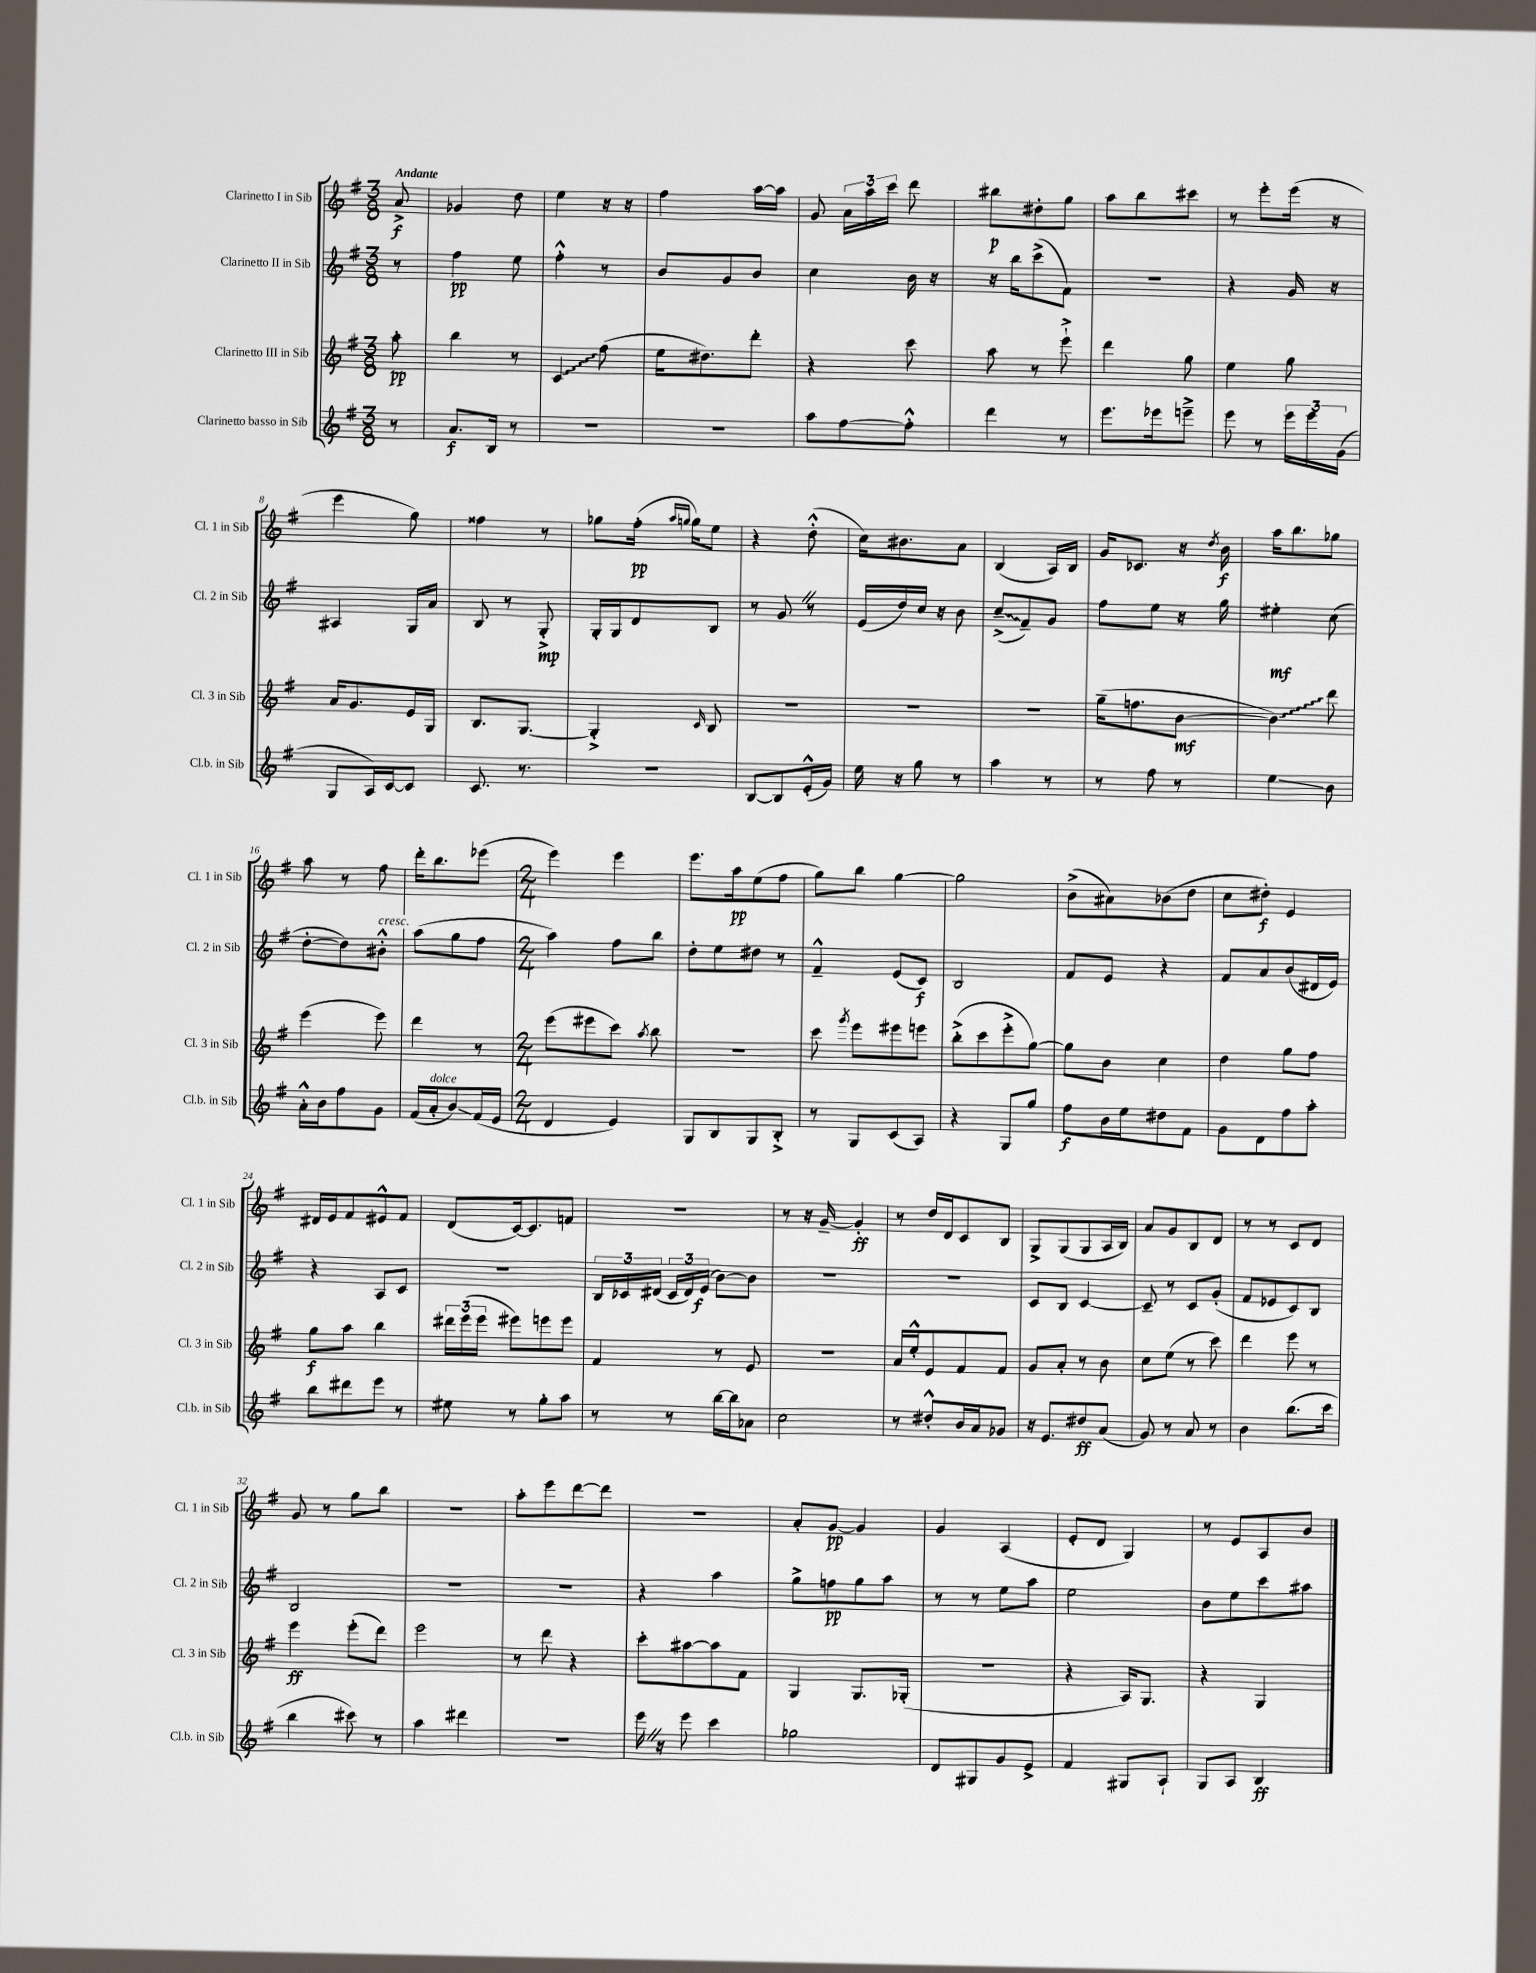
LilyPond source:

<<
\new StaffGroup <<
\new Staff = "s0" \with { instrumentName = "Clarinetto I in Sib" shortInstrumentName = "Cl. 1 in Sib" } {
    \clef treble \key g \major \numericTimeSignature \time 3/8 \partial 8 \tempo "Andante"
    \autoBeamOff a'8->\f |
    ges'4 d''8 |
    e''4 r16 r16 |
    fis''4 a''16[~ a''16] |
    g'8 \tuplet 3/2 { a'16[ a''16 c'''16] } d'''8 |
    bis''8[\p dis''8-. g''8] |
    a''8[ b''8 cis'''8] |
    r8 e'''8[-. e'''16]( r16 |
    e'''4 g''8) |
    fisis''4 r8 |
    ges''8[ fis''16]-.\pp( \grace { a''16[ g''16] } g''16[) e''8] |
    r4 d''8-.-^( |
    c''16[) bis'8. a'8] |
    b4( a16[) b16] |
    g'16[ ces'8.] r16 \acciaccatura { d''8 } b'16\f |
    a''16[ b''8. ges''8] |
    a''8 r8 fis''8 |
    d'''16[-. b''8. ees'''8]( |
    \numericTimeSignature \time 2/4 e'''4) e'''4 |
    e'''8.[ a''16\pp e''8( fis''8] |
    g''8[) b''8] g''4~ |
    g''2 |
    b'8[->( ais'8) bes'8( d''8] |
    c''8[ dis''8]-.\f) e'4 |
    dis'16[ e'16 fis'8 eis'8-^ fis'8] |
    d'8[( c'16~) c'8. f'8] |
    r2 |
    r8 r16 g'16~-- g'4-.\ff |
    r8 d''16[ d'16 c'8 b8] |
    g8[-> g8( g8 a16 b16]) |
    a'8[ g'8 b8 d'8] |
    r8 r8 c'8[ d'8] |
    g'8 r8 g''8[ b''8] |
    r2 |
    a''8[-. e'''8 d'''8~ d'''8] |
    r2 |
    a'8[-. g'8]~\pp g'4 |
    g'4 a4( |
    e'8[-. d'8] g4) |
    r8 e'8[ a8 b'8] \bar "|." |
}
\new Staff = "s1" \with { instrumentName = "Clarinetto II in Sib" shortInstrumentName = "Cl. 2 in Sib" } {
    \clef treble \key g \major \numericTimeSignature \time 3/8 \partial 8
    \autoBeamOff r8 |
    fis''4\pp e''8 |
    fis''4-.-^ r8 |
    b'8[ g'8 b'8] |
    c''4 b'16 r16 |
    r16 b''16[ c'''8->( fis'8]) |
    R4. |
    r4 g'16 r16 |
    ais4 g16[ a'16] |
    b8 r8 g8-.->\mp |
    g16[-. g16 d'8 b8] |
    r8 g'8 \once \override BreathingSign.text = \markup { \musicglyph "scripts.caesura.straight" } \breathe r8 |
    e'16[( d''16) c''16] r16 b'8 |
    \once \override Glissando.style = #'zigzag c''8[--->\glissando( fis'8--) g'8] |
    fis''8[ e''8] r16 g''16 |
    eis''4-.\mf c''8( |
    d''8[~-. d''8) bis'8]-.-^^\markup { \italic "cresc." } |
    a''8[( g''8 fis''8] |
    \numericTimeSignature \time 2/4 a''4) fis''8[ b''8] |
    d''8[-. e''8 dis''8] r8 |
    fis'4---^ e'8[( c'8]\f) |
    b2 |
    fis'8[ e'8] r4 |
    fis'8[ a'8 b'8( dis'16 e'16]) |
    r4 a8[ c'8] |
    R2 |
    \tuplet 3/2 { b16[ ces'16 dis'16]( } \tuplet 3/2 { ces'16[ dis'16) e'16]\f( } b'8[~) b'8] |
    r2 |
    R2 |
    c'8[ b8] c'4~ |
    c'8-- r8 c'8[ g'8]-.( |
    fis'8[ ees'8 c'8) b8] |
    b2 |
    R2 |
    R2 |
    r4 a''4 |
    g''8[-> f''8\pp g''8 a''8] |
    r8 r8 e''8[ a''8] |
    e''2 |
    b'8[ e''8 c'''8 ais''8] \bar "|." |
}
\new Staff = "s2" \with { instrumentName = "Clarinetto III in Sib" shortInstrumentName = "Cl. 3 in Sib" } {
    \clef treble \key g \major \numericTimeSignature \time 3/8 \partial 8
    \autoBeamOff a''8-.\pp |
    b''4 r8 |
    \once \override Glissando.style = #'zigzag c'4\glissando fis''8( |
    e''16[ dis''8.) d'''8]-. |
    r4 c'''8 |
    a''8 r8 e'''8-!-> |
    d'''4 g''8 |
    e''4 g''8 |
    a'16[ g'8. e'16 g16] |
    b8.[ g8.]~ |
    g4-.-> \grace { c'16 } b8 |
    R4. |
    R4. |
    R4. |
    g''16[--( f''8. b'8]~\mf |
    \once \override Glissando.style = #'zigzag b'4\glissando) d'''8 |
    e'''4( e'''8) |
    d'''4 r8 |
    \numericTimeSignature \time 2/4 e'''8[( eis'''8 c'''8]) \acciaccatura { a''8 } b''8 |
    r2 |
    c'''8 \acciaccatura { g'''8 } e'''8[ eis'''8 e'''8] |
    b''8[-.->( c'''8 e'''8-.-> g''8]~) |
    g''8[ b'8] c''4 |
    d''4 g''8[ fis''8] |
    g''8[\f a''8] b''4 |
    \tuplet 3/2 { dis'''16[ e'''16( e'''16] } eis'''8[) e'''8 e'''8] |
    fis'4 r8 e'8 |
    R2 |
    a'16[ e''16-.-^ e'8 fis'8 fis'8] |
    g'8[ a'8]-. r8 b'8 |
    c''8[ e''8]( r8 c'''8) |
    d'''4 e'''8 r8 |
    e'''4\ff e'''8[-.( d'''8]) |
    e'''2 |
    r8 d'''8 r4 |
    c'''8[-. ais''8~ ais''8 fis'8] |
    g4 g8.[ ges16]-.( |
    R2 |
    r4 a16[) g8.] |
    r4 g4 \bar "|." |
}
\new Staff = "s3" \with { instrumentName = "Clarinetto basso in Sib" shortInstrumentName = "Cl.b. in Sib" } {
    \clef treble \key g \major \numericTimeSignature \time 3/8 \partial 8
    \autoBeamOff r8 |
    a'8.[\f b16] r8 |
    R4. |
    R4. |
    a''8[ fis''8~ fis''8]-.-^ |
    d'''4 r8 |
    e'''8.[ ees'''16 e'''8]---> |
    e'''8 r8 \tuplet 3/2 { e'''16[ e'''16 g'16]( } |
    g8[ a16) c'16~ c'8] |
    c'8. r8. |
    R4. |
    b8[~ b8 e'16-.-^( g'16]) |
    e''16 r16 g''8 r8 |
    a''4 r8 |
    r8 fis''8 r8 |
    e''4\glissando b'8 |
    a'16[-.-^ b'16 fis''8 g'8] |
    fis'16[( a'16-.^\markup { \italic "dolce" } b'8\glissando) fis'16( e'16] |
    \numericTimeSignature \time 2/4 d'4 e'4) |
    g8[ b8 g8 b8]-.-> |
    r8 g8[ c'8( a8]) |
    r4 g8[ g''8] |
    fis''8[\f b'16 e''16 dis''8 fis'8] |
    g'8[ d'8 fis''8 a''8]-. |
    b''8[ dis'''8 e'''8] r8 |
    eis''8 r8 g''8[-. a''8] |
    r8 r8 b''16[~ b''16 aes'8] |
    c''2 |
    r8 dis''8[-.-^ b'16 a'16 ges'8] |
    r16 e'8.[ dis''8\ff a'8]( |
    g'8) r8 a'8 r8 |
    b'4 b''8.[( c'''16] |
    b''4 cis'''8) r8 |
    a''4 dis'''4 |
    R2 |
    e'''16 \once \override BreathingSign.text = \markup { \musicglyph "scripts.caesura.straight" } \breathe r16 e'''8 c'''4 |
    ges''2 |
    d'8[ gis8 g'8 e'8]-> |
    fis'4 gis8[ a8]-! |
    g8[ a8] b4\ff \bar "|." |
}
>>
>>
